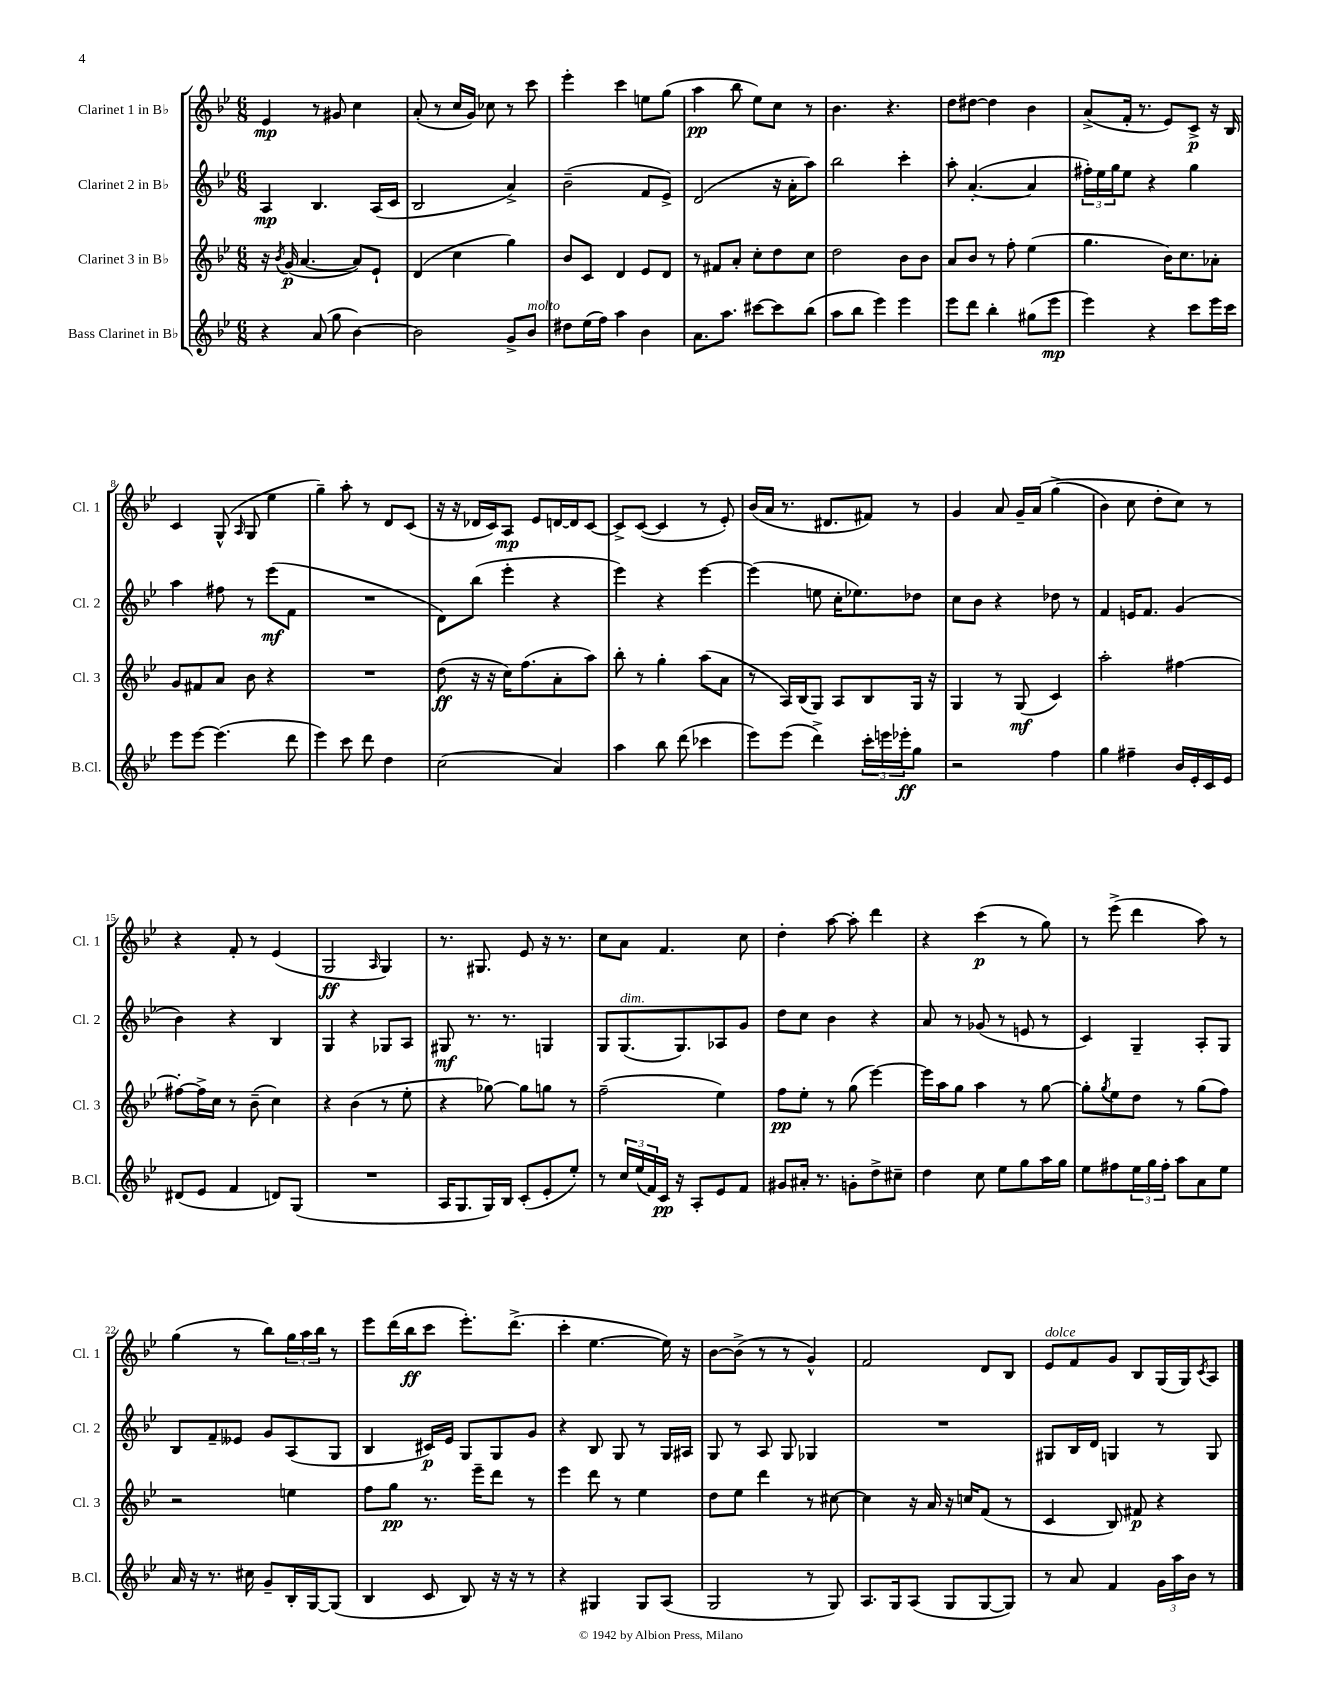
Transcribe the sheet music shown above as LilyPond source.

<<
\new StaffGroup <<
\new Staff = "s0" \with { instrumentName = "Clarinet 1 in Bb" shortInstrumentName = "Cl. 1" } {
    \clef treble \key bes \major \numericTimeSignature \time 6/8
    ees'4\mp r8 gis'8 c''4 |
    a'8-.( r8 c''16 g'16) ces''8 r8 c'''8 |
    ees'''4-. c'''4 e''8 g''8( |
    a''4\pp bes''8 ees''8) c''8 r8 |
    bes'4. r4. |
    d''8 dis''8~ dis''4 bes'4 |
    a'8->( f'16-. r8. ees'8) c'8->\p r16 bes16 |
    c'4 g8-^( \grace { a16 } g8 ees''4 |
    g''4--) a''8-. r8 d'8 c'8( |
    r16 r16 des'16 c'16) a8\mp ees'8 d'16~ d'16 c'8~ |
    c'8-> c'8~( c'4 r8 ees'8-.) |
    bes'16( a'16 r8. dis'8. fis'8) r8 |
    g'4 a'8 g'16-- a'16\( g''4->( |
    bes'4) c''8 d''8-. c''8\) r8 |
    r4 f'8-. r8 ees'4( |
    g2\ff \grace { a16 } g4) |
    r8. gis8. ees'8 r16 r8. |
    c''8 a'8 f'4. c''8 |
    d''4-. a''8~ a''8-. d'''4 |
    r4 c'''4\p( r8 g''8) |
    r8 ees'''8->( d'''4 a''8) r8 |
    g''4( r8 bes''8) \tuplet 3/2 { g''16 a''16 bes''16 } r8 |
    ees'''8 d'''16( bes''16\ff c'''8 ees'''8.-.) d'''8.->( |
    c'''4-. ees''4.~ ees''16) r16 |
    bes'8~ bes'8->( r8 r8 g'4-^) |
    f'2 d'8 bes8 |
    ees'8^\markup { \italic "dolce" } f'8 g'8 bes8 g16( g16) \acciaccatura { c'8 } a8 \bar "|." |
}
\new Staff = "s1" \with { instrumentName = "Clarinet 2 in Bb" shortInstrumentName = "Cl. 2" } {
    \clef treble \key bes \major \numericTimeSignature \time 6/8
    a4\mp bes4. a16( c'16 |
    bes2 a'4->) |
    bes'2--( f'8 ees'8->) |
    d'2( r16 a'16-. a''8) |
    bes''2 c'''4-. |
    a''8-. a'4.~-.( a'4 |
    \tuplet 3/2 { fis''16-.) ees''16 g''16 } ees''8 r4 g''4 |
    a''4 fis''8 r8 ees'''8\mf( f'8 |
    R2. |
    d'8) bes''8( ees'''4-. r4 |
    ees'''4) r4 ees'''4~ |
    ees'''4( e''8 c''16-. ees''8.) des''8 |
    c''8 bes'8 r4 des''8 r8 |
    f'4 e'16 f'8. g'4( |
    bes'4) r4 bes4 |
    g4 r4 ges8 a8 |
    gis8\mf r8. r8. g4 |
    g8 g8.^\markup { \italic "dim." }( g8.) aes8 g'8 |
    d''8 c''8 bes'4 r4 |
    a'8 r8 ges'8( r8 e'8 r8 |
    c'4) g4-- a8-. g8 |
    bes8 f'8-- eeses'8 g'8 a8( g8 |
    bes4 cis'16\p) ees'16 g8 g8 g'8 |
    r4 bes8 g8 r8 g16 ais16 |
    g8 r8 a8 g8 ges4 |
    R2. |
    gis8 bes16 d'16 g4 r8 g8 \bar "|." |
}
\new Staff = "s2" \with { instrumentName = "Clarinet 3 in Bb" shortInstrumentName = "Cl. 3" } {
    \clef treble \key bes \major \numericTimeSignature \time 6/8
    r16 \acciaccatura { bes'8 } g'16\p( a'4.~ a'8) ees'8-! |
    d'4( c''4 g''4) |
    bes'8 c'8 d'4 ees'8 d'8 |
    r8 fis'8 a'8-. c''8-. d''8 c''8 |
    d''2 bes'8 bes'8 |
    a'8 bes'8 r8 f''8-. ees''4( |
    g''4. bes'16) c''8. aes'8-. |
    g'8 fis'8 a'8 bes'8 r4 |
    R2. |
    d''8\ff( r16 r16 c''16) f''8.( a'8-. a''8) |
    bes''8-. r8 g''4-. a''8( a'8 |
    r8 a16) bes16( g8) a8 bes8 g16 r16 |
    g4 r8 g8\mf( c'4) |
    a''2-. fis''4~ |
    fis''8~-. fis''16-> c''16 r8 bes'8--( c''4) |
    r4 bes'4( r8 ees''8-. |
    r4 ges''8~) ges''8 g''8 r8 |
    f''2--( ees''4) |
    f''8\pp ees''8-. r8 g''8( ees'''4~) |
    ees'''16 a''16 g''8 a''4 r8 g''8~ |
    g''8-. \acciaccatura { g''8 } ees''8 d''8 r8 g''8( f''8) |
    r2 e''4 |
    f''8 g''8\pp r8. ees'''16-- d'''8 r8 |
    ees'''4 d'''8 r8 ees''4 |
    d''8 ees''8 d'''4 r8 cis''8~ |
    cis''4 r16 a'16 r16 c''16 f'8( r8 |
    c'4 bes8) fis'8\p r4 \bar "|." |
}
\new Staff = "s3" \with { instrumentName = "Bass Clarinet in Bb" shortInstrumentName = "B.Cl." } {
    \clef treble \key bes \major \numericTimeSignature \time 6/8
    r4 a'8( g''8 bes'4~) |
    bes'2 g'8-> bes'8^\markup { \italic "molto" } |
    dis''8 ees''16( f''16) a''4 bes'4 |
    a'8. a''8. cis'''8~ cis'''8 bes''8( |
    a''8 bes''8 ees'''4) ees'''4 |
    ees'''8 d'''8 bes''4-. gis''8( ees'''8\mp |
    ees'''4) r4 c'''8 ees'''16 c'''16 |
    ees'''8 ees'''8~ ees'''4.( d'''8 |
    ees'''4) c'''8 d'''8 d''4 |
    c''2( a'4) |
    a''4 bes''8 d'''8( ces'''4 |
    ees'''8) ees'''8( d'''4->) \tuplet 3/2 { c'''16-. e'''16 ees'''16-.\ff } g''8 |
    r2 f''4 |
    g''4 fis''4-- bes'16 ees'16-. c'16 ees'16 |
    dis'8( ees'8 f'4 d'8) g8( |
    R2. |
    a16 g8. g16) bes16 c'8-.( ees'8-. ees''8-.) |
    r8 \tuplet 3/2 { c''16 ees''16( f'16) } c'16\pp r16 a8-. ees'8 f'8 |
    gis'8 ais'16-. r8. g'8-. d''8-> cis''8-- |
    d''4 c''8 ees''8 g''8 a''16 g''16 |
    ees''8 fis''8 \tuplet 3/2 { ees''16 g''16 fis''16-. } a''8 a'8 ees''8 |
    a'16 r16 r8. cis''16 g'8-- bes16-. g16~ g8( |
    bes4 c'8 bes8) r16 r16 r8 |
    r4 gis4 gis8 a8( |
    g2 r8 g8) |
    a8. g16 a8( g8 g8~ g8) |
    r8 a'8 f'4 \tuplet 3/2 { g'16 a''16 bes'16 } r8 \bar "|." |
}
>>
>>
